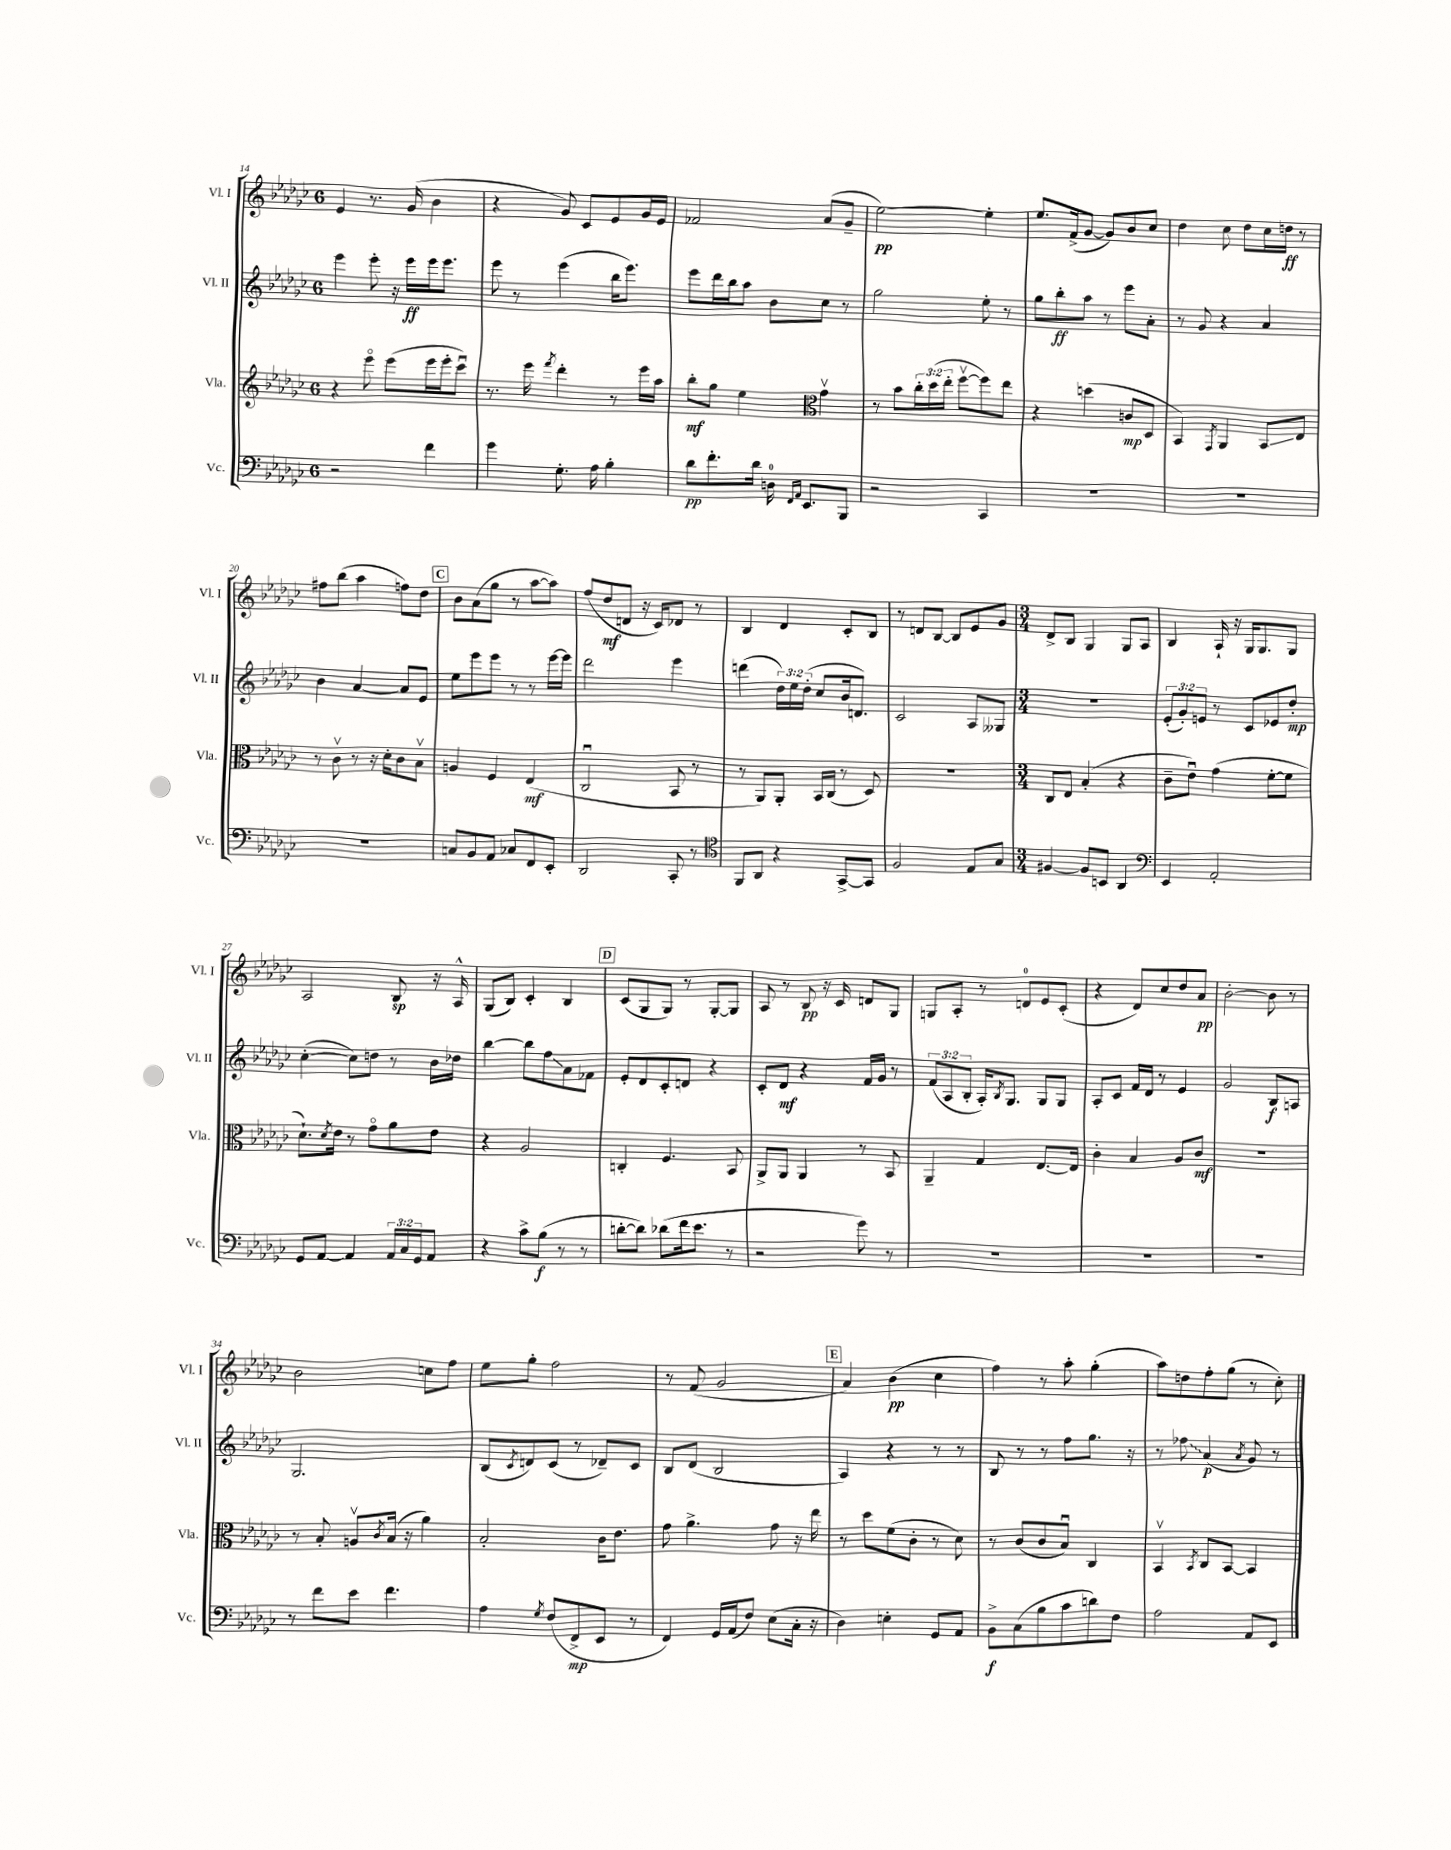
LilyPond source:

<<
\new StaffGroup <<
\new Staff = "s0" \with { instrumentName = "Vl. I" shortInstrumentName = "Vl. I" } {
    \clef treble \key ges \major \once \override Staff.TimeSignature.style = #'single-digit \time 6/8
    ees'4 r8. ges'16( bes'4 |
    r4 ges'8) ces'8 ees'8 ges'16 ees'16 |
    fes'2 aes'8( ges'8-- |
    ees''2~\pp) ees''4-. |
    ees''8. f'16->( ges'8~ ges'8) bes'8 ces''8 |
    des''4 ces''8 des''8 ces''16 d''16\ff r8 |
    fis''8 bes''8( aes''4 f''8) des''8 |
    \mark \markup { \box "C" } bes'8 aes'8( ges''8 r8 aes''8~ aes''8) |
    f''8( des''8\mf d'8 r16 ces'16) des'8 r8 |
    bes4 des'4 ces'8-. bes8 |
    r8 d'8 bes8~ bes8 ees'8 ges'8 |
    \numericTimeSignature \time 3/4 des'8-> bes8 ges4 ges8 aes8 |
    bes4 aes16-! r16 ges16 ges8. ges8 |
    aes2 bes8\sp r16 aes16-^ |
    ges8( bes8) ces'4-. bes4 |
    \mark \markup { \box "D" } ces'8( ges8 ges8) r8 ges8~-. ges8 |
    aes8 r8 bes8\pp r16 ces'16 d'8 ges8 |
    g8 aes8-. r8 d'8-0 ees'8 ces'8-.( |
    r4 des'8) ces''8 des''8 aes'8\pp |
    bes'2~-. bes'8 r8 |
    bes'2 c''8 f''8 |
    ees''8 ges''8-. f''2 |
    r8 f'8( ges'2 |
    \mark \markup { \box "E" } aes'4) bes'4\pp( ces''4 |
    f''4) r8 aes''8-. ges''4-.( |
    aes''8) d''8 f''8-. ges''8( r8 ces''8-.) \bar "|." |
}
\new Staff = "s1" \with { instrumentName = "Vl. II" shortInstrumentName = "Vl. II" } {
    \clef treble \key ges \major \once \override Staff.TimeSignature.style = #'single-digit \time 6/8 \override Staff.TupletNumber.text = #tuplet-number::calc-fraction-text
    ees'''4 ees'''8-. r16 ees'''16\ff ees'''16 ees'''8. |
    ees'''8 r8 ees'''4( bes''16 ees'''8.) |
    ees'''8 des'''16 bes''16 aes''8 bes'8 ces''8 r8 |
    ges''2 ees''8-. r8 |
    ges''8 bes''8-.\ff aes''8 r8 ees'''8 aes'8-. |
    r8 ges'8 r4 aes'4 |
    bes'4 aes'4~ aes'8 ees'8 |
    \mark \markup { \box "C" } ees''8 ees'''8 ees'''8 r8 r8 ees'''16~ ees'''16 |
    des'''2 ees'''4 |
    d'''4( \tuplet 3/2 { des''16) ees''16 des''16-.( } ces''8 bes'16 d'8.) |
    ces'2 aes8 geses8 |
    \numericTimeSignature \time 3/4 R2. |
    \tuplet 3/2 { ees'8-.( ges'8-.) e'8 } r8 ces'8 ees'8 des''8-.\mp |
    ces''4~-.( ces''8) d''8 r8 bes'16 des''16 |
    bes''4~ bes''8 f''8\glissando aes'8 fes'8 |
    \mark \markup { \box "D" } ees'8-. des'8 ces'8-. d'8 r4 |
    ces'8-. des'8\mf r4 f'16 ges'16 r8 |
    \tuplet 3/2 { f'8( aes8 bes8-. } aes16-.) \acciaccatura { bes8 } ges8. ges8 ges8 |
    aes8-. ces'8 f'16 des'16 r8 ees'4 |
    ges'2 bes8\f a8 |
    ges2. |
    bes8( \acciaccatura { ces'8 } d'8) ces'8( r8 des'8--) ces'8 |
    bes8 des'8( bes2 |
    \mark \markup { \box "E" } aes4) r4 r8 r8 |
    bes8 r8 r8 f''8 ges''8. r16 |
    r8 \once \override Glissando.style = #'zigzag fes''8\glissando aes'4\p( \acciaccatura { aes'8 } ges'8) r8 \bar "|." |
}
\new Staff = "s2" \with { instrumentName = "Vla." shortInstrumentName = "Vla." } {
    \clef treble \key ges \major \once \override Staff.TimeSignature.style = #'single-digit \time 6/8 \override Staff.TupletNumber.text = #tuplet-number::calc-fraction-text
    r4 ees'''8\flageolet ees'''8( ees'''16 ees'''16-. ces'''8\downbow) |
    r8. ees'''16 \acciaccatura { f'''8 } des'''4-. r8 ees'''16 aes''16 |
    bes''8-.\mf ges''8 ees''4 \clef alto ges'4\upbow |
    r8 bes'8 \tuplet 3/2 { ces''16-. des''16( ees''16-. } f''8~\upbow f''8) ees''8 |
    r4 d''4( c'8\mp des8 |
    bes,4) \acciaccatura { ges,8 } aes,4 bes,8\glissando ees8 |
    r8 ces'8\upbow r8 r16 des'16-. ces'8 bes8\upbow |
    \mark \markup { \box "C" } a4 f4 ees4\mf( |
    ces2\downbow bes,8 r8 |
    r8 aes,8) aes,8-. bes,16 ces16( r8 des8) |
    R2. |
    \numericTimeSignature \time 3/4 ces8 ees8 bes4-.( r4 |
    ces'8-- ees'8\downbow) ges'4( f'8~-. f'8 |
    des'8.-!) \acciaccatura { des'8 } ees'16 r8 ges'8\flageolet aes'8 ees'8 |
    r4 aes2 |
    \mark \markup { \box "D" } c4-. f4. bes,8 |
    aes,8-> aes,8 aes,4 r8 bes,8 |
    aes,4-- ges4 ees8.~ ees16 |
    ces'4-. bes4 aes8 ces'8\mf |
    R2. |
    r8 bes8-. a8\upbow \acciaccatura { ces'8 } bes16( r16 aes'4) |
    bes2-. ces'16 ees'8. |
    ges'8 aes'4.-> ges'8 r16 ees''16 |
    \mark \markup { \box "E" } r8 des''8 f'8( ces'8-. r8 des'8) |
    r8 ces'8( ces'8 bes8\downbow) ces4 |
    bes,4\upbow \acciaccatura { bes,8 } ces8 bes,8~ bes,4 \bar "|." |
}
\new Staff = "s3" \with { instrumentName = "Vc." shortInstrumentName = "Vc." } {
    \clef bass \key ges \major \once \override Staff.TimeSignature.style = #'single-digit \time 6/8 \override Staff.TupletNumber.text = #tuplet-number::calc-fraction-text
    r2 f'4 |
    ges'4 ges8.-. aes16 bes4-. |
    des'8\pp f'8.-. des'16 d16-0 \grace { f,16 aes,16 } ees,8. bes,,8 |
    r2 ces,4 |
    R2. |
    R2. |
    R2. |
    \mark \markup { \box "C" } c8 bes,8 aes,8 ces8 f,8 ees,8-. |
    des,2 ces,8-. r8 |
    \clef tenor f,8 aes,8 r4 ges,8~-> ges,8 |
    f2 ees8 ges8 |
    \numericTimeSignature \time 3/4 fis4~ fis8 b,8 aes,4 |
    \clef bass ees,4 aes,2-. |
    ges,8 aes,8~ aes,4 \tuplet 3/2 { aes,16 ces16 ges,16 } aes,8 |
    r4 ces'8-> bes8\f( r8 r8 |
    \mark \markup { \box "D" } d'8~-. d'8) des'8( f'16 ees'8. r8 |
    r2 ges'8) r8 |
    R2. |
    R2. |
    R2. |
    r8 f'8 ees'8 f'4. |
    aes4 \acciaccatura { ges8 } f8( f,8->\mp ees,8 r8 |
    f,4) ges,16 aes,16( f8) ees8( ces16-. r16 |
    \mark \markup { \box "E" } des4) e4-. ges,8 aes,8 |
    bes,8->\f ces8( bes8 ces'8 d'8) f8 |
    aes2 aes,8 ees,8 \bar "|." |
}
>>
>>
\layout { \context { \Score currentBarNumber = #14 } }
